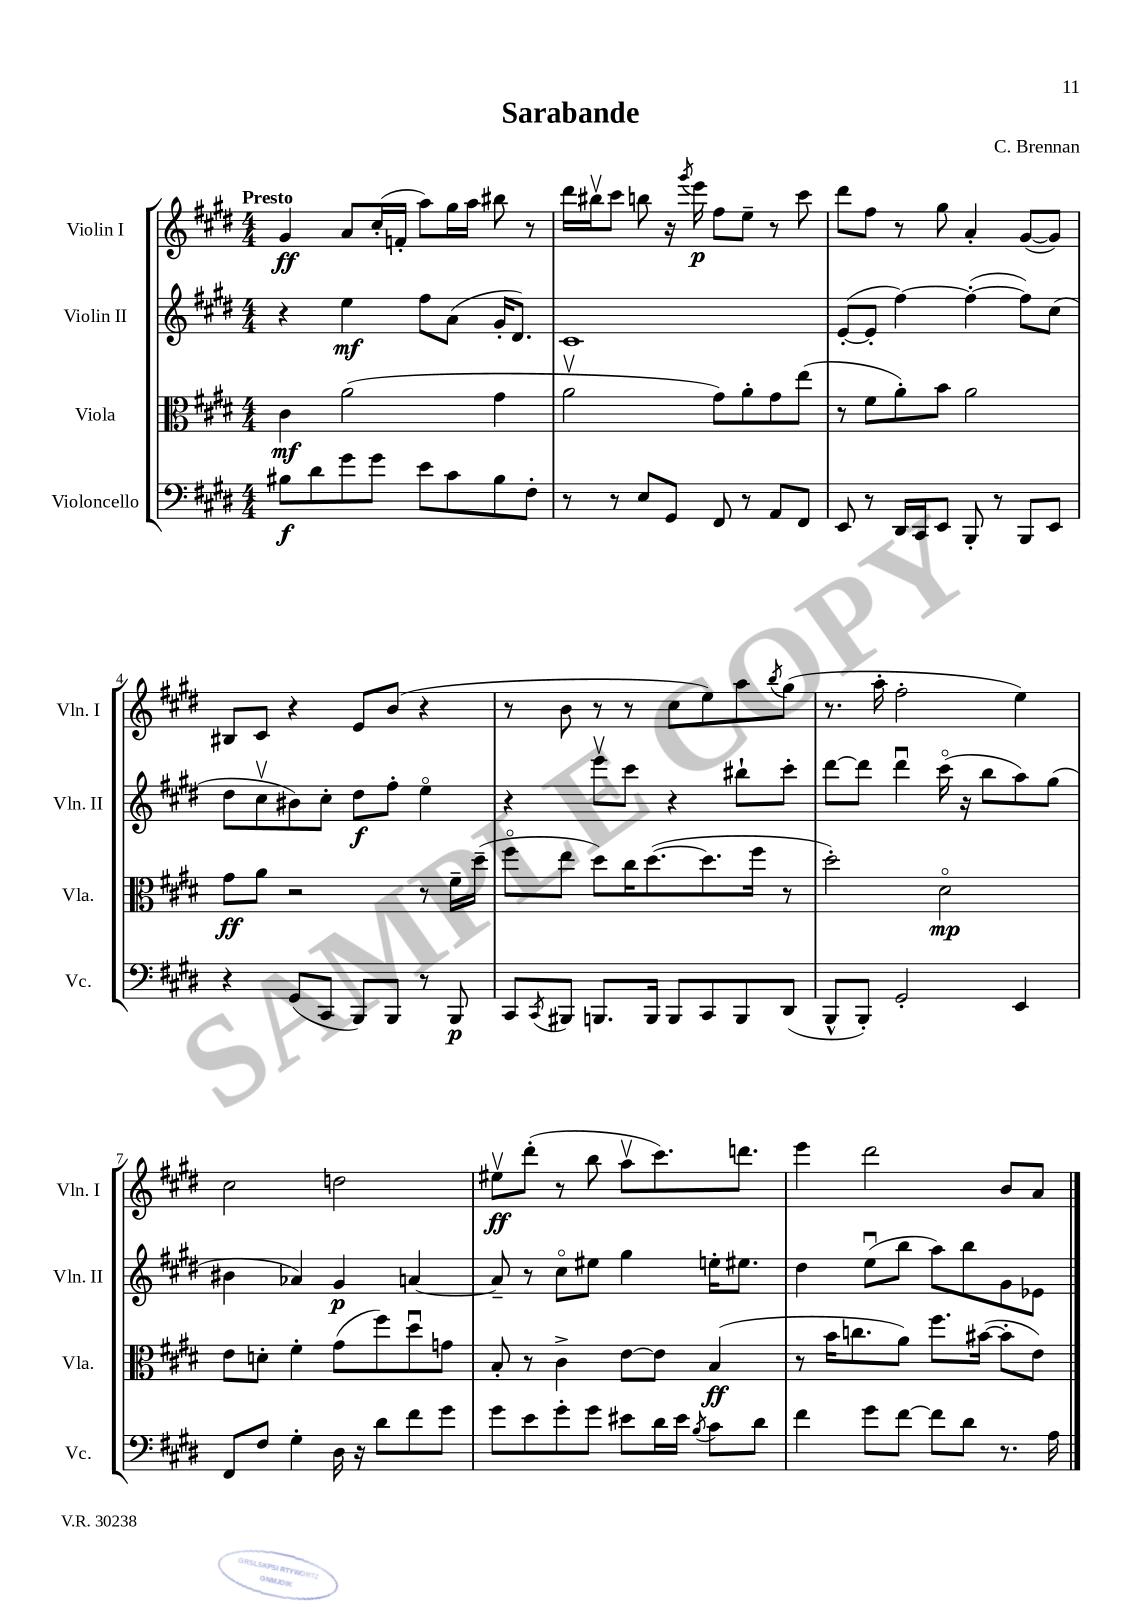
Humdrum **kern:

**kern	**dynam	**kern	**dynam	**kern	**dynam	**kern	**dynam
*part4	*part4	*part3	*part3	*part2	*part2	*part1	*part1
*staff4	*staff4	*staff3	*staff3	*staff2	*staff2	*staff1	*staff1
*I"Violoncello	*	*I"Viola	*	*I"Violin II	*	*I"Violin I	*
*I'Vc.	*	*I'Vla.	*	*I'Vln. II	*	*I'Vln. I	*
*clefF4	*	*clefC3	*	*clefG2	*	*clefG2	*
*k[f#c#g#d#]	*	*k[f#c#g#d#]	*	*k[f#c#g#d#]	*	*k[f#c#g#d#]	*
*M4/4	*	*M4/4	*	*M4/4	*	*M4/4	*
=1	=1	=1	=1	=1	=1	=1	=1
!	!	!	!	!	!	!LO:TX:a:B:t=Presto	!
8B#X\L	f	4c#\	mf	4r	.	4g#/	ff
8d#\	.	.	.	.	.	.	.
8g#\	.	(2a\	.	4ee\	mf	8a/L	.
8g#\J	.	.	.	.	.	(16cc#'/L	.
.	.	.	.	.	.	16fn'/JJ	.
8e\L	.	.	.	8ff#\L	.	8aa\L)	.
8c#\	.	.	.	(8a\J	.	16gg#\L	.
.	.	.	.	.	.	16aa\JJ	.
8B#\	.	4g#\	.	16g#'/KL	.	8bb#X\	.
.	.	.	.	8.d#/J)	.	.	.
8F#'\J	.	.	.	.	.	8r	.
=2	=2	=2	=2	=2	=2	=2	=2
8r	.	2av\	.	1c#	.	16ddd#\LL	.
.	.	.	.	.	.	16bb#Xv\J	.
8r	.	.	.	.	.	8ccc#\J	.
8E/L	.	.	.	.	.	8bbn\	.
8GG#/J	.	.	.	.	.	16r	.
.	.	.	.	.	.	8qggg#/	.
.	.	.	.	.	.	16eee\	p
8FF#/	.	8g#\L)	.	.	.	8ff#\L	.
8r	.	8a'\	.	.	.	8ee~\J	.
8AA/L	.	8g#\	.	.	.	8r	.
8FF#/J	.	(8ee\J	.	.	.	8ccc#\	.
=3	=3	=3	=3	=3	=3	=3	=3
8EE/	.	8r	.	([8e'/L	.	8ddd#\L	.
8r	.	8f#\L	.	8e'/J]	.	8ff#\J	.
16DD#/LL	.	8a'\)	.	[4ff#\)	.	8r	.
16CC#/J	.	.	.	.	.	.	.
8EE/J	.	8b\J	.	.	.	8gg#\	.
8BBB'/	.	2a\	.	(4ff#'\_	.	4a'/	.
8r	.	.	.	.	.	.	.
8BBB/L	.	.	.	8ff#\L])	.	([8g#/L	.
8EE/J	.	.	.	(8cc#\J	.	8g#/J])	.
!!LO:LB:g=z
=4	=4	=4	=4	=4	=4	=4	=4
4r	.	8g#\L	ff	8dd#\L	.	8B#X/L	.
.	.	8a\J	.	8cc#v\	.	8c#/J	.
(8GG#/L	.	2r	.	8b#X\)	.	4r	.
8CC#/J	.	.	.	8cc#'\J	.	.	.
8BBB/L)	.	.	.	8dd#\L	f	8e/L	.
8BBB/J	.	.	.	8ff#'\J	.	(8b/J	.
8r	.	8r	.	4ee\	.	4r	.
8BBB/	p	16f#~\LL	.	.	.	.	.
.	.	(16dd#~\JJ	.	.	.	.	.
=5	=5	=5	=5	=5	=5	=5	=5
8CC#/L	.	8ff#\L	.	4r	.	8r	.
8qCC#/	.	.	.	.	.	.	.
8BBB#X/J	.	8ee\J	.	.	.	8b\	.
8.BBBn/L	.	8dd#\L)	.	8eeev\L	.	8r	.
.	.	16cc#\K	.	8ccc#\J	.	8r	.
16BBB/Jk	.	([8.dd#\	.	.	.	.	.
8BBB/L	.	.	.	4r	.	8cc#\L	.
8CC#/	.	8.dd#\]	.	.	.	8ee\)	.
8BBB/	.	.	.	8bb#X`\L	.	8aa\	.
.	.	16ff#\Jk	.	.	.	.	.
.	.	.	.	.	.	8qbb/	.
(8DD#/J	.	8r	.	8ccc#'\J	.	(8gg#\J	.
=6	=6	=6	=6	=6	=6	=6	=6
8BBB^^/L	.	2dd#'\)	.	[8ddd#\L	.	8.r	.
8BBB'/J)	.	.	.	8ddd#\J]	.	.	.
.	.	.	.	.	.	16aa'\	.
2GG#'/	.	.	.	4ddd#u\	.	2ff#'\	.
.	.	2d#\	mp	(16ccc#\	.	.	.
.	.	.	.	16r	.	.	.
.	.	.	.	8bb\L	.	.	.
4EE/	.	.	.	8aa\)	.	4ee\)	.
.	.	.	.	(8gg#\J	.	.	.
!!LO:LB:g=z
=7	=7	=7	=7	=7	=7	=7	=7
8FF#/L	.	8e\L	.	4b#X\	.	2cc#\	.
8F#/J	.	8dn'\J	.	.	.	.	.
4G#'\	.	4f#'\	.	4a-X/)	.	.	.
16D#\	.	(8g#\L	.	4g#/	p	2ddn\	.
16r	.	.	.	.	.	.	.
8d#\L	.	8ff#\)	.	.	.	.	.
8f#\	.	8dd#u\	.	[4an/	.	.	.
8g#\J	.	8gn\J	.	.	.	.	.
=8	=8	=8	=8	=8	=8	=8	=8
8g#\L	.	8B'/	.	8a~/]	.	8ee#Xv\L	ff
8e\	.	8r	.	8r	.	(8ddd#'\J	.
8g#'\	.	4c#^\	.	8cc#\L	.	8r	.
8g#\J	.	.	.	8ee#X\J	.	8bb\	.
8e#X\L	.	[8e\L	.	4gg#\	.	8aav\L	.
16d#\L	.	8e\J]	.	.	.	8.ccc#\)	.
16e#\JJ	.	.	.	.	.	.	.
8qB/	.	.	.	.	.	.	.
8c#\L	.	(4B/	ff	16een'\KL	.	.	.
.	.	.	.	8.ee#X\J	.	8.dddn\J	.
8d#\J	.	.	.	.	.	.	.
=9	=9	=9	=9	=9	=9	=9	=9
4f#\	.	8r	.	4dd#\	.	4eee\	.
.	.	16b\KL	.	.	.	.	.
.	.	8.ccn\	.	.	.	.	.
8g#\L	.	.	.	(8eeu\L	.	2ddd#\	.
[8f#\J	.	8a\J)	.	8bb\J	.	.	.
8f#\L]	.	8.ff#\L	.	8aa\L)	.	.	.
8d#\J	.	.	.	8bb\	.	.	.
.	.	([16b#X\Jk	.	.	.	.	.
8.r	.	8b#'\L]	.	8g#\	.	8b/L	.
.	.	8e\J)	.	8e-X\J	.	8a/J	.
16A\	.	.	.	.	.	.	.
==	==	==	==	==	==	==	==
*-	*-	*-	*-	*-	*-	*-	*-
